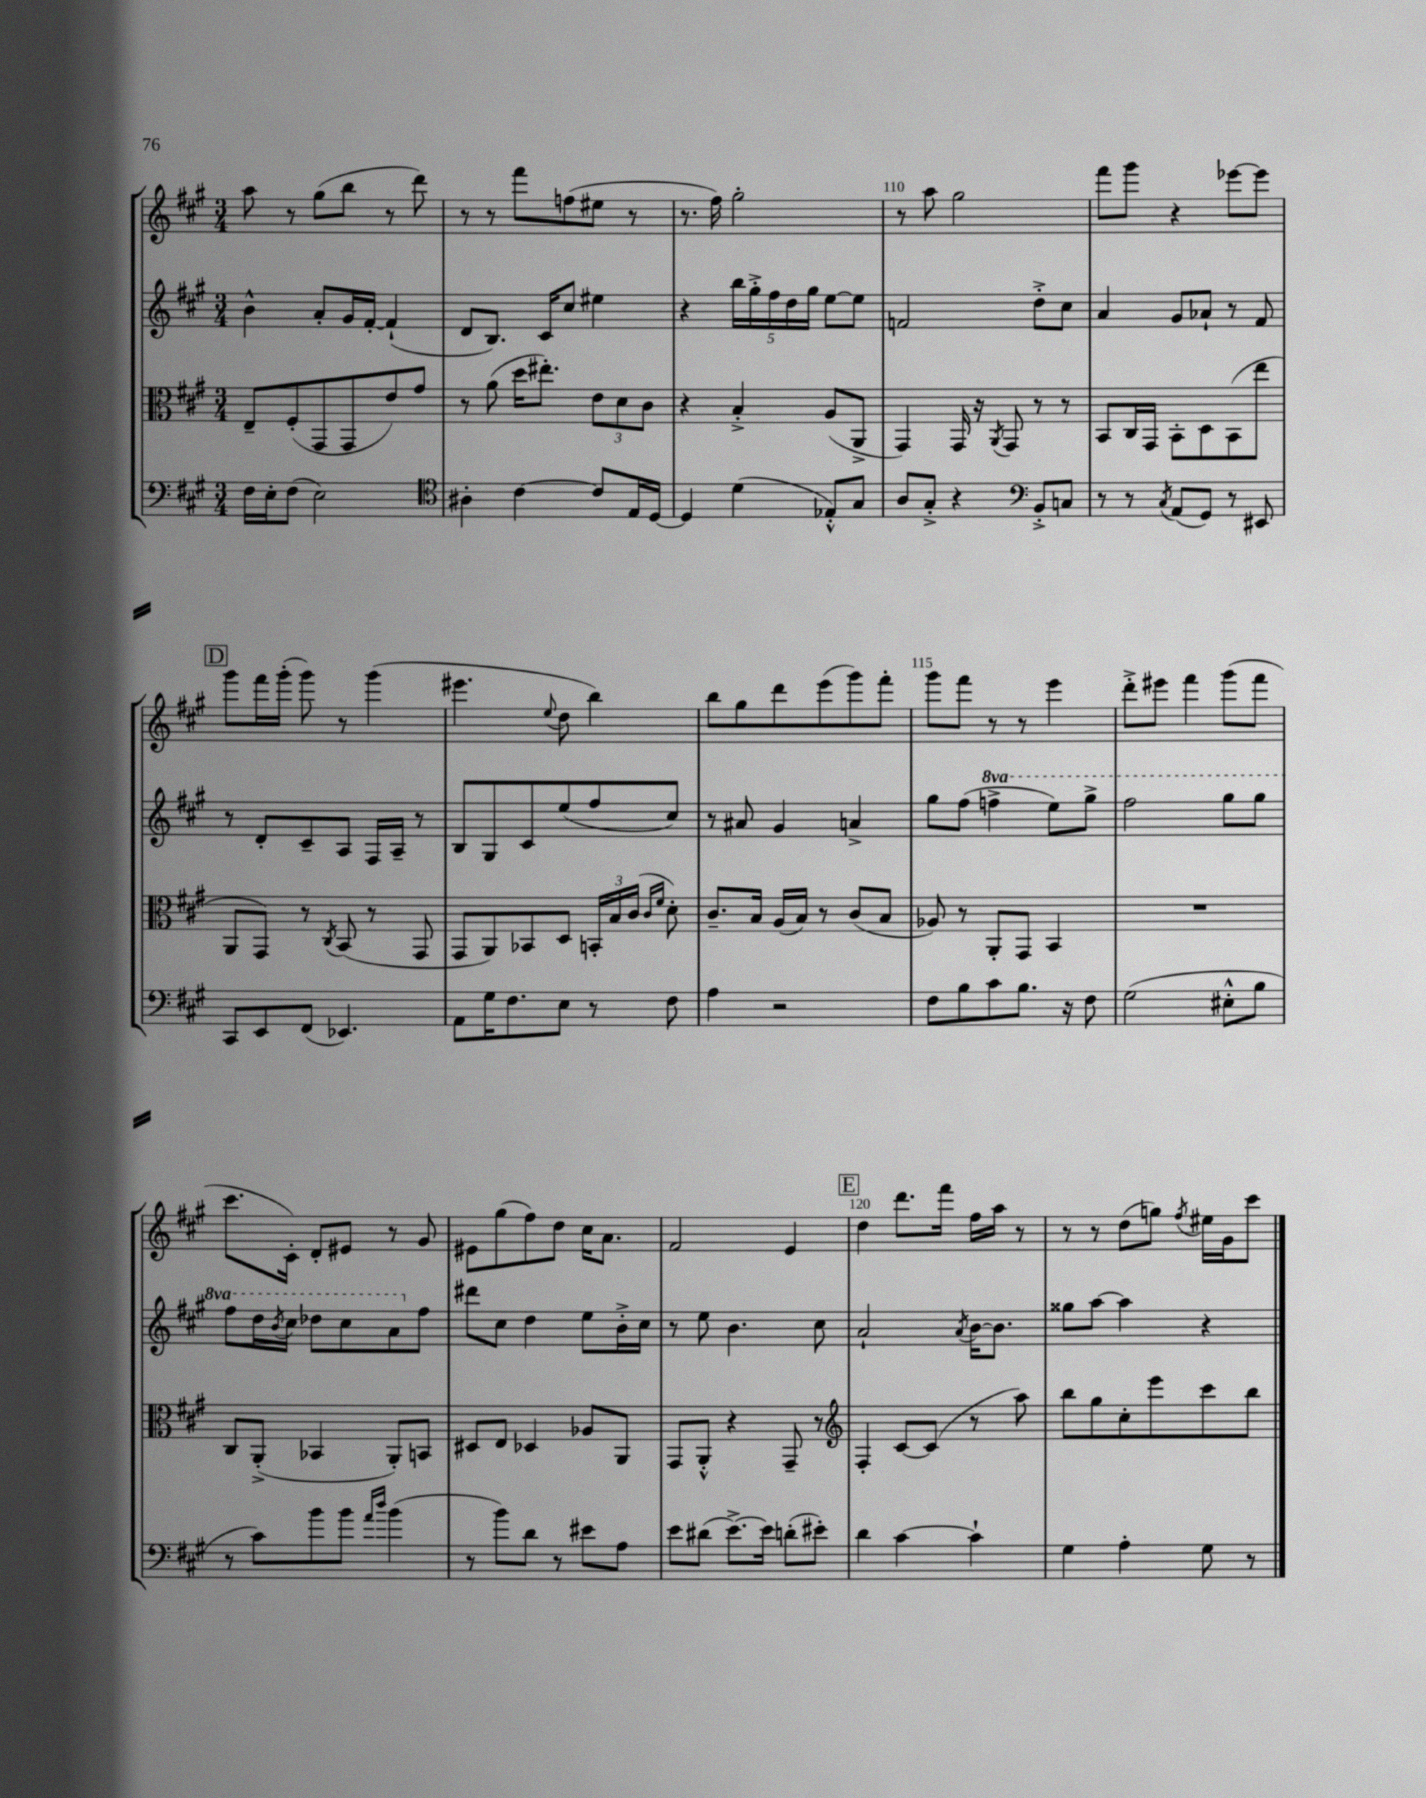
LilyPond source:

<<
\new StaffGroup <<
\new Staff = "s0" {
    \clef treble \key a \major \numericTimeSignature \time 3/4
    a''8 r8 gis''8( b''8 r8 d'''8) |
    r8 r8 fis'''8 f''8( eis''8 r8 |
    r8. fis''16) gis''2-. |
    r8 a''8 gis''2 |
    fis'''8 gis'''8 r4 ees'''8~ ees'''8 |
    \mark \markup { \box "D" } gis'''8 fis'''16 gis'''16-.( gis'''8) r8 gis'''4( |
    eis'''4. \appoggiatura { e''8 } d''8 b''4) |
    b''8 gis''8 d'''8 e'''8( gis'''8) fis'''8-. |
    gis'''8 fis'''8 r8 r8 e'''4 |
    d'''8-.-> eis'''8 fis'''4 gis'''8( fis'''8 |
    cis'''8. cis'16-.) d'8-. eis'8 r8 gis'8 |
    eis'8 gis''8( fis''8) d''8 cis''16 a'8. |
    fis'2 e'4 |
    \mark \markup { \box "E" } d''4 d'''8. fis'''16 fis''16 a''16 r8 |
    r8 r8 d''8( g''8) \acciaccatura { fis''8 } eis''16 gis'16 cis'''8 \bar "|." |
}
\new Staff = "s1" {
    \clef treble \key a \major \numericTimeSignature \time 3/4 \set Staff.ottavationMarkups = #ottavation-simple-ordinals
    b'4-^ a'8-. gis'16 fis'16~-. fis'4-!( |
    d'8 b8.) cis'16 cis''8 eis''4 |
    r4 \tuplet 5/4 { b''16 gis''16-.-> fis''16 d''16 gis''16 } e''8~ e''8 |
    f'2 d''8-.-> cis''8 |
    a'4 gis'8 aes'8-! r8 fis'8 |
    \mark \markup { \box "D" } r8 d'8-. cis'8-- a8 fis16 a16-- r8 |
    b8 gis8 cis'8 e''8( fis''8 cis''8) |
    r8 ais'8 gis'4 a'4-> |
    gis''8 fis''8( \ottava #1 f'''4-> e'''8) gis'''8-> |
    fis'''2 gis'''8 gis'''8 |
    fis'''8 d'''16 \acciaccatura { b''8 } cis'''16 des'''8 cis'''8 a''8 \ottava #0 fis''8 |
    dis'''8 cis''8 d''4 e''8 b'16-.-> cis''16 |
    r8 e''8 b'4. cis''8 |
    \mark \markup { \box "E" } a'2-! \acciaccatura { a'8 } b'16~ b'8. |
    gisis''8 a''8~ a''4 r4 \bar "|." |
}
\new Staff = "s2" {
    \clef alto \key a \major \numericTimeSignature \time 3/4
    e8-- fis8-.( gis,8 gis,8 e'8) gis'8 |
    r8 a'8( d''16 eis''8.-.) \tuplet 3/2 { e'8 d'8 cis'8 } |
    r4 b4-.-> a8( a,8-> |
    gis,4) gis,16 r16 \acciaccatura { a,8 } gis,8 r8 r8 |
    b,8 cis16 gis,16 b,8-. d8 b,8( e''8 |
    \mark \markup { \box "D" } a,8 gis,8) r8 \acciaccatura { cis8 } b,8( r8 gis,8 |
    gis,8 a,8) bes,8 d8 \tuplet 3/2 { b,16-. b16 cis'16( } \grace { cis'16 fis'16 } d'8-.) |
    cis'8.-- b16 a16( b16) r8 cis'8( b8 |
    aes8) r8 a,8-. gis,8 b,4 |
    R2. |
    cis8 a,8-.->( bes,4 a,8-.) b,8 |
    dis8 e8 des4 aes8 a,8 |
    gis,8 a,8-.-^ r4 gis,8-- r8 |
    \mark \markup { \box "E" } \clef treble fis4-. cis'8~ cis'8( r8 a''8) |
    b''8 gis''8 cis''8-. e'''8 cis'''8 b''8 \bar "|." |
}
\new Staff = "s3" {
    \clef bass \key a \major \numericTimeSignature \time 3/4
    fis16 e16-. fis8( e2) |
    \clef tenor ais4-. cis'4~ cis'8 e16 d16~ |
    d4 d'4( ees8-.-^) gis8 |
    a8 gis8-.-> r4 \clef bass b,8-.-> c8 |
    r8 r8 \acciaccatura { cis8 } a,8( gis,8) r8 eis,8 |
    \mark \markup { \box "D" } cis,8 e,8 fis,8( ees,4.) |
    a,8 gis16 fis8. e8 r8 fis8 |
    a4 r2 |
    fis8 b8 cis'8 b8. r16 fis8 |
    gis2( eis8-.-^ b8 |
    r8 cis'8) b'8 b'8 \grace { a'16 d''16 } b'4( |
    r8 b'8) d'8 r8 eis'8 a8 |
    e'8 dis'8( e'8.~->) e'16 d'8-.( eis'8-.) |
    \mark \markup { \box "E" } d'4 cis'4~ cis'4-! |
    gis4 a4-. gis8 r8 \bar "|." |
}
>>
>>
\layout { \context { \Score currentBarNumber = #107 \override BarNumber.break-visibility = ##(#f #t #t) barNumberVisibility = #(every-nth-bar-number-visible 5) } }
